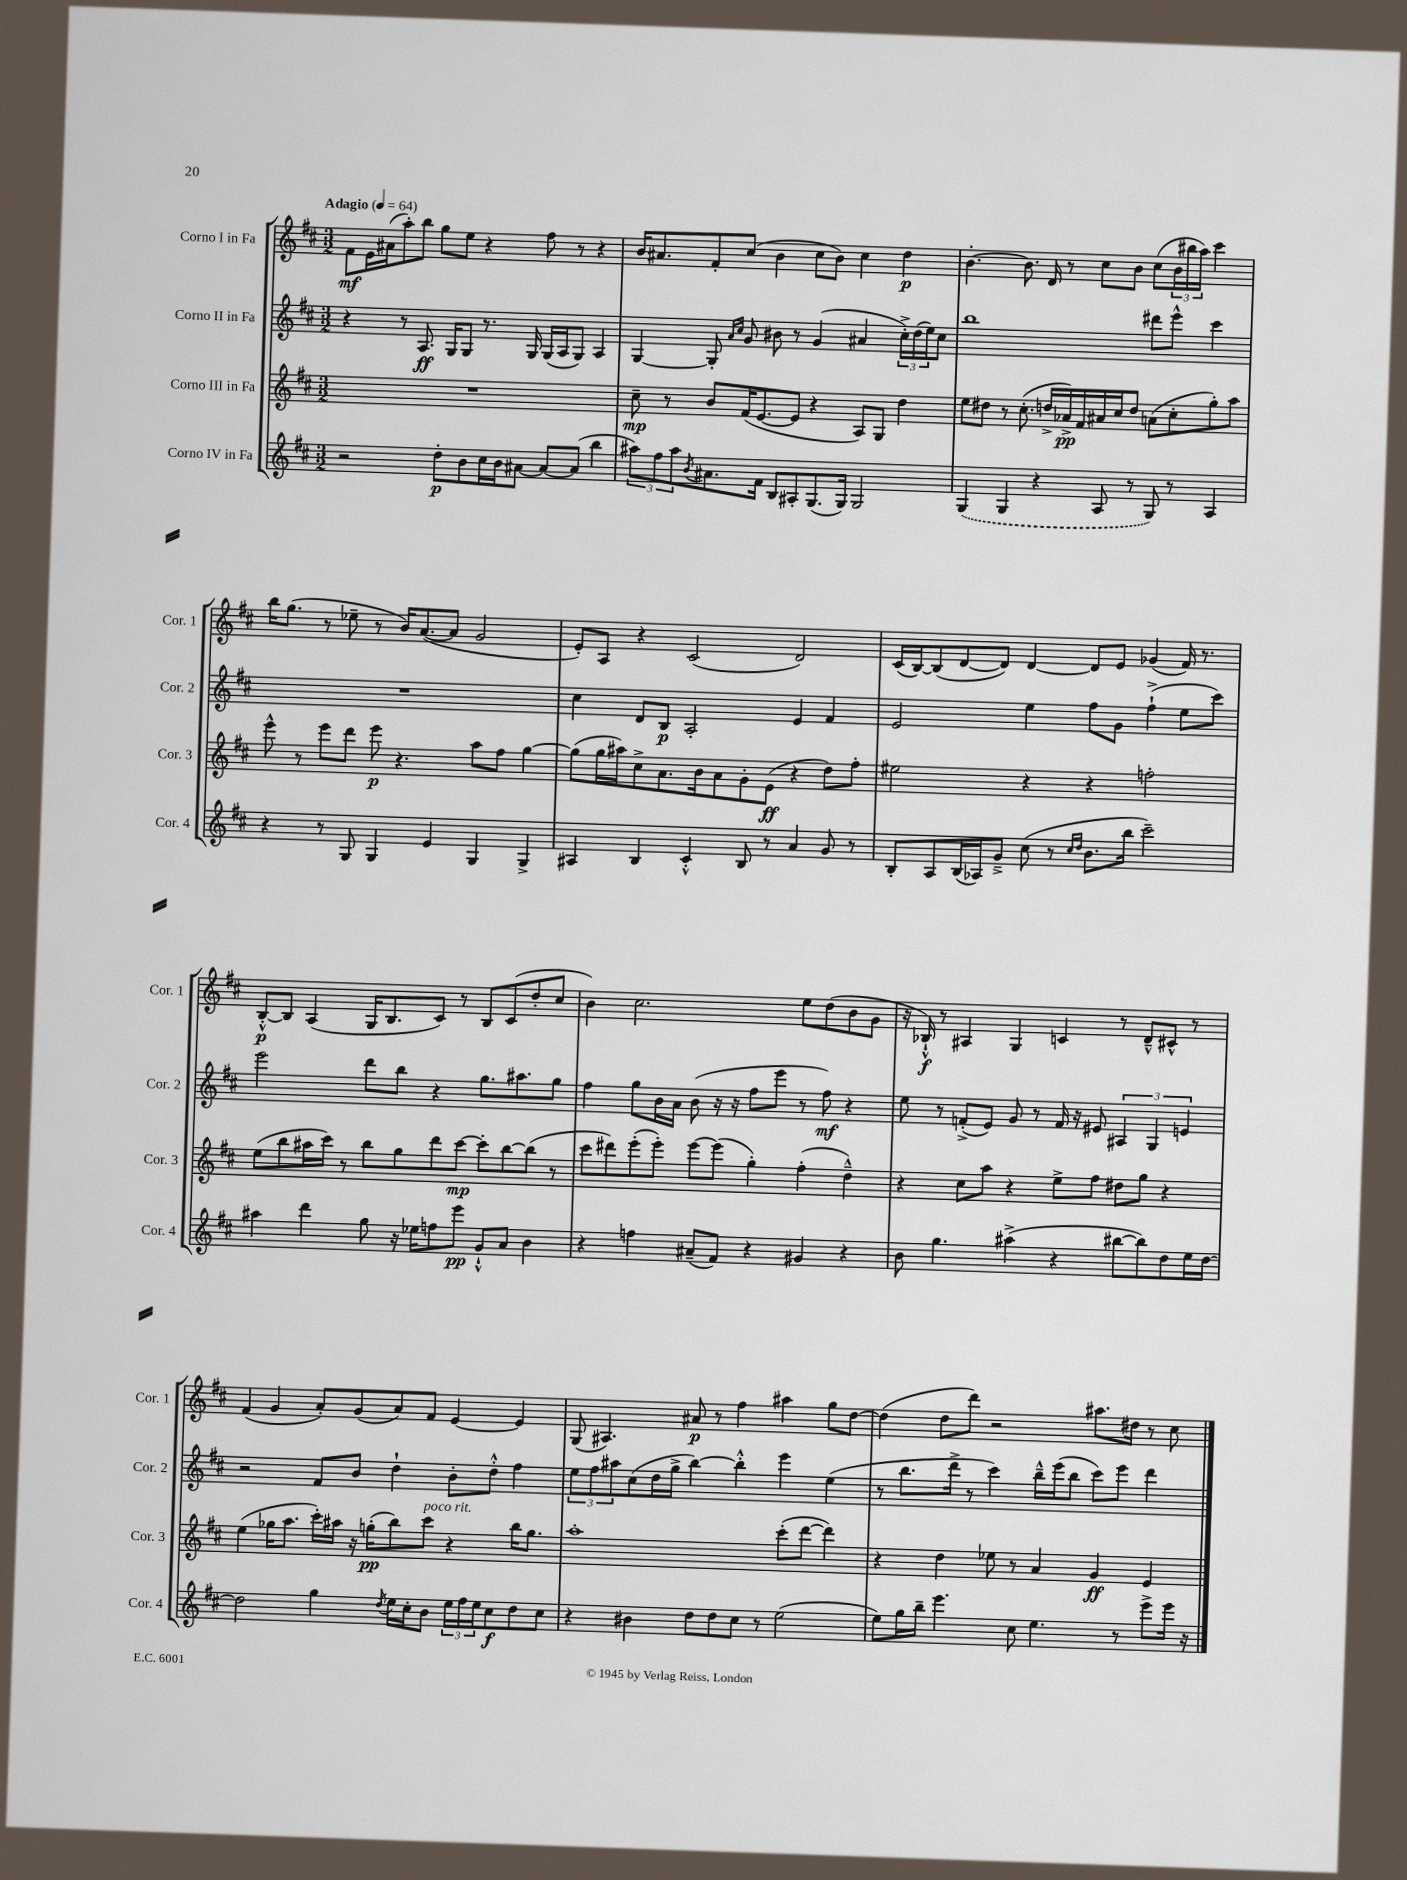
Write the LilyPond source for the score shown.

<<
\new StaffGroup <<
\new Staff = "s0" \with { instrumentName = "Corno I in Fa" shortInstrumentName = "Cor. 1" } {
    \clef treble \key d \major \numericTimeSignature \time 3/2 \tempo "Adagio" 4 = 64
    fis'8\mf e'16 ais'16( a''8-.) b''8 g''8 e''8 r4 fis''8 r8 r4 |
    b'16 ais'8. fis'8-. cis''8( b'4 cis''8 b'8) cis''4 d''4\p |
    b'4.~-. b'8. d'16 r8 cis''8 b'8 cis''8( \tuplet 3/2 { b'16 bis''16 a''16) } cis'''4 |
    b''16 g''8.( r8 ees''8-- r8 b'16) a'8.~( a'8 g'2 |
    e'8-.) a8 r4 cis'2( d'2) |
    cis'16( b16~) b8( d'8~ d'8) d'4~ d'8 e'8 ges'4( fis'16) r8. |
    b8~-.-^\p b8 a4( g16 b8. cis'8) r8 b8 cis'8( d''8-. cis''8 |
    b'4) cis''2. e''8 d''8( b'8 g'8 |
    r16 bes16-!-^\f) r8 ais4 g4 c'4 r8 d'8---^ cis'8-^ r8 |
    fis'4( g'4 a'8-.) g'8( a'8) fis'8 e'4~ e'4 |
    g8( ais4.) ais'8\p r8 fis''4 ais''4 g''8 d''8~ |
    d''4( d''8 d'''8) r2 ais''8. dis''16 r8 cis''8 \bar "|." |
}
\new Staff = "s1" \with { instrumentName = "Corno II in Fa" shortInstrumentName = "Cor. 2" } {
    \clef treble \key d \major \numericTimeSignature \time 3/2
    r4 r8 a8.\ff g16 g8 r8. g16 g16( a16 g8) a4 |
    g4~ g8-. \grace { a'16 cis''16 } g'8 bis'8 r8 g'4( ais'4 \tuplet 3/2 { cis''16-.->) d''16( e''16) } cis''8 |
    b''1 dis'''8 e'''8-^ cis'''4 |
    R1. |
    cis''4 d'8 b8\p a2-. e'4 fis'4 |
    e'2 e''4 fis''8 g'8 fis''4-!->( e''8 cis'''8) |
    e'''2 d'''8 b''8 r4 g''8. ais''8. g''8 |
    fis''4 g''8 b'16 a'16 b'8( r16 r16 fis''8 e'''8 r8 fis''8\mf) r4 |
    e''8 r8 f'8-.->( e'8) g'8 r8 f'16 r16 eis'8 \tuplet 3/2 { ais4 g4 e'4 } |
    r2 fis'8 b'8 d''4-! b'8-. d''8-.-^ fis''4 |
    \tuplet 3/2 { e''8 fis''8 ais''8 } cis''8( d''16 g''16-> b''4~) b''4-.-^ e'''4 e''4( |
    r8 b''8. d'''16-> r8 cis'''4) b''16---^ e'''16( b''8 cis'''8) e'''8 d'''4 \bar "|." |
}
\new Staff = "s2" \with { instrumentName = "Corno III in Fa" shortInstrumentName = "Cor. 3" } {
    \clef treble \key d \major \numericTimeSignature \time 3/2
    R1. |
    cis''8--\mp r8 b'8 fis'16( e'8.~ e'8 r4 a8) g8 d''4 |
    e''8 dis''8 r8 cis''8.-.( d''16-> aes'16->\pp) fis'16 ais'16 cis''16 d''8 a'8( cis''8-. g''8-.) a''8 |
    e'''8-^ r8 e'''8 d'''8 e'''8\p r4. a''8 fis''8 g''4~ |
    g''8( g''16 ais''16) cis''8-> a'8. b'16 a'8 g'8-. e'8\ff( r4 d''8) fis''8-. |
    eis''2 r4 r4 f''2-. |
    e''8( b''8 ais''16 cis'''16) r8 b''8 g''8 d'''8 cis'''8~\mp cis'''8-. b''8~ b''8( r8 |
    cis'''8 dis'''8) e'''8-.( e'''8-.) e'''8~ e'''8( g''4-.) fis''4-.( d''4---^) |
    r4 cis''8 a''8 r4 e''8-> fis''8 dis''8 g''8 r4 |
    e''4( ges''16 a''8. cis'''16-.) ais''16 r16 g''16-.\pp( b''8) cis'''8^\markup { \italic "poco rit." } r4 b''16 g''8. |
    a''1-. cis'''8-.( d'''8~ d'''4) |
    r4 d''4 ees''8 r8 a'4 g'4\ff e'4 \bar "|." |
}
\new Staff = "s3" \with { instrumentName = "Corno IV in Fa" shortInstrumentName = "Cor. 4" } {
    \clef treble \key d \major \numericTimeSignature \time 3/2
    r2 d''8-.\p b'8 cis''16 b'16 ais'8~ ais'8~ ais'8( b''4 |
    \tuplet 3/2 { ais''8) fis''8 ais''8 } \acciaccatura { b'8 } ais'8. fis'16 b8 ais8-. g8.( g16) g2 |
    \once \slurDashed g4( g4 r4 a8 r8 g8) r8 a4 |
    r4 r8 g8 g4 e'4 g4 g4-> |
    ais4 b4 cis'4-.-^ b8 r8 a'4 g'8 r8 |
    b8-. a8 b16( aes16) g'8---> cis''8( r8 \grace { cis''16 d''16 } b'8. b''16 cis'''2--) |
    ais''4 d'''4 g''8 r16 ees''16 f''8 e'''8\pp g'8-!-^ a'8 b'4 |
    r4 f''4 ais'8--( fis'8) r4 gis'4 r4 |
    b'8 g''4. ais''4->( r4 bis''8~ bis''8) d''8 e''16 d''16~ |
    d''2 g''4 \acciaccatura { d''8 } e''16 cis''16-. b'8 \tuplet 3/2 { e''16 fis''16 e''16 } cis''8\f d''8 cis''8 |
    r4 bis'4 d''8 d''8 cis''8 r8 e''2( |
    e''8) g''16 b''16-- e'''4. cis''8 e''4. r8 e'''8-> e'''16 r16 \bar "|." |
}
>>
>>
\layout { \context { \Score \remove "Bar_number_engraver" } }
